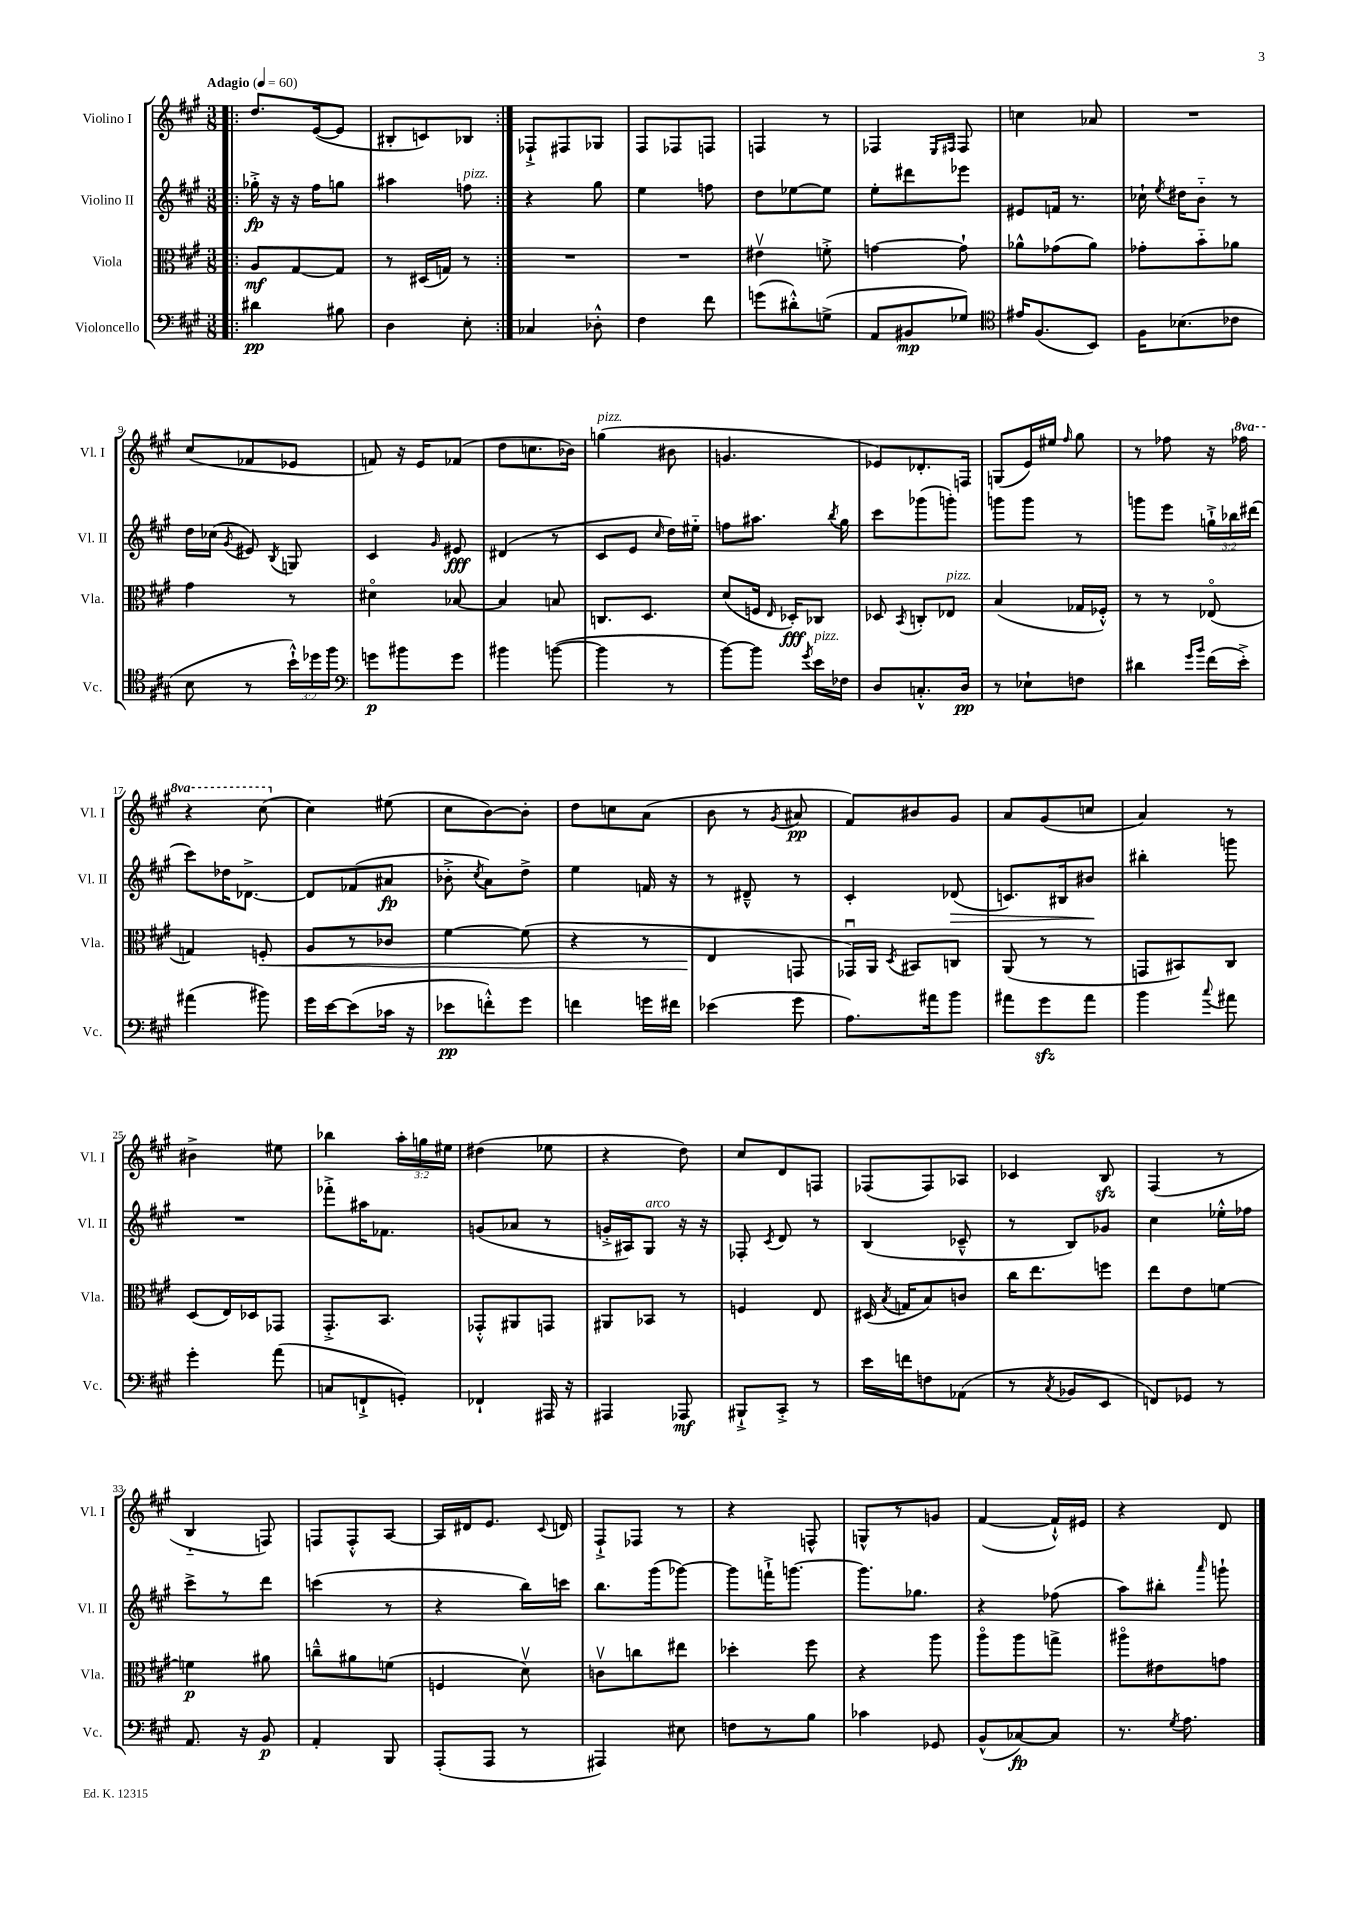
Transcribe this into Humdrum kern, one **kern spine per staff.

**kern	**dynam	**kern	**dynam	**kern	**dynam	**kern	**dynam
*part4	*part4	*part3	*part3	*part2	*part2	*part1	*part1
*staff4	*staff4	*staff3	*staff3	*staff2	*staff2	*staff1	*staff1
*I"Violoncello	*	*I"Viola	*	*I"Violino II	*	*I"Violino I	*
*I'Vc.	*	*I'Vla.	*	*I'Vl. II	*	*I'Vl. I	*
*clefF4	*	*clefC3	*	*clefG2	*	*clefG2	*
*k[f#c#g#]	*	*k[f#c#g#]	*	*k[f#c#g#]	*	*k[f#c#g#]	*
*M3/8	*	*M3/8	*	*M3/8	*	*M3/8	*
*MM60	*	*MM60	*	*MM60	*	*MM60	*
=1!|:	=1!|:	=1!|:	=1!|:	=1!|:	=1!|:	=1!|:	=1!|:
!	!	!	!	!	!	!LO:TX:a:B:t=Adagio	!
4d#X\	pp	8A/L	mf	16gg-X'^\	fp	8.dd/L	.
.	.	.	.	16r	.	.	.
.	.	[8G#/	.	16r	.	.	.
.	.	.	.	16ff#\KL	.	([16e/k	.
8B#X\	.	8G#/J]	.	8ggn\J	.	8e/J]	.
=2	=2	=2	=2	=2	=2	=2	=2
4D\	.	8r	.	4aa#X\	.	8B#X'/L	.
.	.	(16D#X/LL	.	.	.	8cn/)	.
.	.	16Gn/JJ)	.	.	.	.	.
!	!	!	!	!LO:TX:a:i:t=pizz.	!	!	!
8E'\	.	8r	.	8ffn\	.	8B-X/J	.
=3:|!	=3:|!	=3:|!	=3:|!	=3:|!	=3:|!	=3:|!	=3:|!
4C-X/	.	4.r	.	4r	.	8F-X`^/L	.
.	.	.	.	.	.	8F#X/	.
8D-X'^^\	.	.	.	8gg#\	.	8G-X/J	.
=4	=4	=4	=4	=4	=4	=4	=4
4F#\	.	4.r	.	4ee\	.	8F#/L	.
.	.	.	.	.	.	8F-X/	.
8f#\	.	.	.	8ffn\	.	8Fn/J	.
=5	=5	=5	=5	=5	=5	=5	=5
(8gn\L	.	4e#Xv\	.	8dd\L	.	4Fn/	.
8d#X'^^\)	.	.	.	[8ee-X\	.	.	.
(8Gn^\J	.	8fn'^\	.	8ee-\J]	.	8r	.
=6	=6	=6	=6	=6	=6	=6	=6
8AA/L	.	[4gn\	.	8ee'\L	.	4F-X/	.
8BB#X/	mp	.	.	8ddd#X\	.	.	.
.	.	.	.	.	.	16qqE/LL	.
.	.	.	.	.	.	16qqF#X/JJ	.
8G-X/J)	.	8g`\]	.	8eee-X\J	.	8F#/	.
=7	=7	=7	=7	=7	=7	=7	=7
*clefC4	*	*	*	*	*	*	*
16e#X/KL	.	8a-X^^\L	.	8e#X/L	.	4ccn\	.
(8.F#/	.	.	.	.	.	.	.
.	.	(8g-X\	.	16fn/Jk	.	.	.
.	.	.	.	8.r	.	.	.
8BB/J)	.	8a-\J)	.	.	.	8a-X/	.
=8	=8	=8	=8	=8	=8	=8	=8
16F#\KL	.	8g-X'\L	.	16cc-X`\	.	4.r	.
.	.	.	.	8qee/	.	.	.
(8.B-X\	.	.	.	16dd#X\KL	.	.	.
.	.	8b\	.	8b\J	.	.	.
8c-X\J	.	8a-X\J	.	8r	.	.	.
!!LO:LB:g=z
=9	=9	=9	=9	=9	=9	=9	=9
8B\	.	4g#\	.	16dd\LL	.	(8cc#/L	.
.	.	.	.	(16cc-X\JJ	.	.	.
.	.	.	.	8qg#/	.	.	.
8r	.	.	.	8e#X/)	.	8f-X/	.
.	.	.	.	8qB/	.	.	.
24b`^^\LL)	.	8r	.	8Gn/	.	8e-X/J	.
24dd-X\	.	.	.	.	.	.	.
24ff#\JJ	.	.	.	.	.	.	.
=10	=10	=10	=10	=10	=10	=10	=10
*clefF4	*	*	*	*	*	*	*
8gn\L	p	4d#X\	.	4c#/	.	8fn/)	.
8b#X\	.	.	.	.	.	16r	.
.	.	.	.	.	.	16e/KL	.
.	.	.	.	16qqg#/	.	.	.
8g\J	.	[8B-X/	.	8e#X/	fff	(8f-X/J	.
=11	=11	=11	=11	=11	=11	=11	=11
4b#X\	.	4B-/]	.	(4d#X/	.	8dd\L	.
.	.	.	.	.	.	8.ccn\	.
([8bn\	.	8Bn/	.	8r	.	.	.
.	.	.	.	.	.	16b-X\Jk)	.
=12	=12	=12	=12	=12	=12	=12	=12
!	!	!	!	!	!	!LO:TX:a:i:t=pizz.	!
4b\]	.	8.Cn/L	.	8c#/L	.	(4ggn\	.
.	.	.	.	8e/J	.	.	.
.	.	8.D/J	.	.	.	.	.
.	.	.	.	16qqcc#/	.	.	.
8r	.	.	.	16dd\LL)	.	8b#X\	.
.	.	.	.	16ee#X\JJ	.	.	.
=13	=13	=13	=13	=13	=13	=13	=13
[8b\L)	.	(8d/L	.	8ffn\L	.	4.gn/	.
8b\J]	.	16Fn/Jk	.	8.aa#X\J	.	.	.
.	.	16qqE/	.	.	.	.	.
.	.	16D-X'/KL)	fff	.	.	.	.
8qg#/	.	.	.	.	.	.	.
!LO:TX:a:i:t=pizz.	!	!	!	!	!	!	!
16e\LL	.	8C-X/J	.	.	.	.	.
.	.	.	.	8qbb/	.	.	.
16F-X\JJ	.	.	.	16gg#\	.	.	.
=14	=14	=14	=14	=14	=14	=14	=14
8D/L	.	8D-X/	.	8ccc#\L	.	8e-X/L)	.
.	.	8qBB/	.	.	.	.	.
8.Cn'^^/	.	8Cn'/L	.	(8ggg-X\	.	8.d-X'/	.
!	!	!LO:TX:a:i:t=pizz.	!	!	!	!	!
.	.	8E-X/J	.	8gggn'\J)	.	.	.
16D/Jk	pp	.	.	.	.	16Fn/Jk	.
=15	=15	=15	=15	=15	=15	=15	=15
8r	.	(4B/	.	8gggn\L	.	(8Gn/L	.
8E-X`\L	.	.	.	8ggg\J	.	16e/L)	.
.	.	.	.	.	.	16ee#X/JJ	.
.	.	.	.	.	.	16qqff#/	.
8Fn\J	.	16G-X/LL	.	8r	.	8gg#\	.
.	.	16F-X'^^/JJ)	.	.	.	.	.
=16	=16	=16	=16	=16	=16	=16	=16
4d#X\	.	8r	.	8gggn\L	.	8r	.
.	.	8r	.	8eee\J	.	8ff-X\	.
16qqg#/LL	.	.	.	.	.	.	.
16qqb/JJ	.	.	.	.	.	.	.
(16f#\LL	.	(8E-X/	.	24ggn`^\LL	.	16r	.
.	.	.	.	24bb-X\	.	.	.
*	*	*	*	*	*	*8va	*
16e'^\JJ)	.	.	.	.	.	16fff-X\	.
.	.	.	.	(24ddd#X\JJ	.	.	.
!!LO:LB:g=z
=17	=17	=17	=17	=17	=17	=17	=17
(4a#X\	.	4Gn/)	.	8ccc#\L)	.	4r	.
.	.	.	.	16dd-X\K	.	.	.
.	.	.	.	[8.d-X^\J	.	.	.
!	!	!	!LO:HP:b	!	!	!	!
8b#X\)	.	8Fn'/	<	.	.	(8ccc#\	.
=18	=18	=18	=18	=18	=18	=18	=18
*	*	*	*	*	*	*X8va	*
16g#\LL	.	8A/L	.	8d-/L]	.	4cc#\)	.
[16e\J	.	.	.	.	.	.	.
(8e\]	.	8r	.	(8f-X/	.	.	.
16c-X\Jk	.	8c-X/J	.	8a#X/J	fp	(8ee#X\	.
16r	.	.	.	.	.	.	.
=19	=19	=19	=19	=19	=19	=19	=19
8e-X\L	pp	[4f#\	.	8b-X'^\	.	8cc#\L	.
.	.	.	.	8qcc#/	.	.	.
8fn'^^\)	.	.	.	8a\L)	.	[8b\)	.
8g#\J	.	(8f#\]	.	8dd^\J	.	8b'\J]	.
=20	=20	=20	=20	=20	=20	=20	=20
4fn\	.	4r	.	4ee\	.	8dd\L	.
.	.	.	.	.	.	8ccn\	.
16gn\LL	.	8r	.	16fn/	.	(8a\J	.
16f#X\JJ	.	.	.	16r	.	.	.
=21	=21	=21	=21	=21	=21	=21	=21
(4e-X\	.	4E/	.	8r	.	8b\	.
.	.	.	.	8d#X~^^/	.	8r	.
.	.	.	.	.	.	8qg#/	.
8g#\	.	8GGn/	[	8r	.	8a#X/	pp
=22	=22	=22	=22	=22	=22	=22	=22
8.A\L)	.	16GG-Xu/LL)	.	4c#'/	.	8f#/L)	.
.	.	16AA/JJ	.	.	.	.	.
.	.	8qD/	.	.	.	.	.
.	.	8BB#X/L	.	.	.	8b#X/	.
16a#X\k	.	.	.	.	.	.	.
!	!	!	!	!	!LO:HP:b	!	!
8b\J	.	8Cn/J	.	(8d-X/	>	8g#/J	.
=23	=23	=23	=23	=23	=23	=23	=23
8a#X\L	.	(8AA/	.	8.cn/L)	.	8a/L	.
8g#zz\	.	8r	.	.	.	(8g#/	.
.	.	.	.	16B#X/k	.	.	.
8a#\J	.	8r	.	8b#X/J	.	8ccn/J	.
.	.	.	.	.	]	.	.
=24	=24	=24	=24	=24	=24	=24	=24
4b\	.	8GGn/L	.	4bb#X'\	.	4a/)	.
.	.	8BB#X/)	.	.	.	.	.
8qqcc#/	.	.	.	.	.	.	.
8a#X\	.	8C#/J	.	8gggn\	.	8r	.
!!LO:LB:g=z
=25	=25	=25	=25	=25	=25	=25	=25
4g#'\	.	(8D/L	.	4.r	.	4b#X^\	.
.	.	16E/L)	.	.	.	.	.
.	.	16D-X/J	.	.	.	.	.
(8a\	.	8GG-X/J	.	.	.	8ee#X\	.
=26	=26	=26	=26	=26	=26	=26	=26
8Cn/L	.	8.GG#'^/L	.	8fff-X'^\L	.	4bb-X\	.
8FFn`^/	.	.	.	16aa#X\K	.	.	.
.	.	8.BB/J	.	8.f-X\J	.	.	.
8GGn'/J)	.	.	.	.	.	24aa'\LL	.
.	.	.	.	.	.	24ggn\	.
.	.	.	.	.	.	24ee#X\JJ	.
=27	=27	=27	=27	=27	=27	=27	=27
4FF-X`/	.	8GG-X'^^/L	.	(8gn/L	.	(4dd#X\	.
.	.	8AA#X/	.	8a-X/J	.	.	.
16AAA#X/	.	8GGn/J	.	8r	.	8ee-X\	.
16r	.	.	.	.	.	.	.
=28	=28	=28	=28	=28	=28	=28	=28
4AAA#X/	.	8AA#X/L	.	16gn'^/LL	.	4r	.
.	.	.	.	16A#X/J)	.	.	.
!	!	!	!	!LO:TX:a:i:t=arco	!	!	!
.	.	8BB-X/J	.	8G#/J	.	.	.
8AAA-X/	mf	8r	.	16r	.	8dd\)	.
.	.	.	.	16r	.	.	.
=29	=29	=29	=29	=29	=29	=29	=29
8BBB#X`^/L	.	4Fn/	.	8F-X'/	.	8cc#/L	.
.	.	.	.	8qc#/	.	.	.
8CC#'^/J	.	.	.	8d/	.	8d/	.
8r	.	8E/	.	8r	.	8Fn/J	.
=30	=30	=30	=30	=30	=30	=30	=30
16e\LL	.	(16D#X/	.	(4B/	.	(8F-X/L	.
.	.	8qB/	.	.	.	.	.
16fn\J	.	16Gn/KL	.	.	.	.	.
8Fn\	.	8B/)	.	.	.	8F-/)	.
(8AA-X\J	.	8cn/J	.	8c-X~^^/	.	8A-X/J	.
=31	=31	=31	=31	=31	=31	=31	=31
8r	.	16cc#\KL	.	8r	.	4c-X/	.
.	.	8.ee\	.	.	.	.	.
8qC#/	.	.	.	.	.	.	.
8BB-X/L	.	.	.	8B/L)	.	.	.
8EE/J	.	8ffn\J	.	8g-X/J	.	8Bzz/	.
=32	=32	=32	=32	=32	=32	=32	=32
8FFn/L)	.	8ee\L	.	4cc#\	.	(4F#/	.
8GG-X/J	.	8e\	.	.	.	.	.
8r	.	[8fn\J	.	16ee-X'^^\LL	.	8r	.
.	.	.	.	16ff-X\JJ	.	.	.
!!LO:LB:g=z
=33	=33	=33	=33	=33	=33	=33	=33
8.AA/	.	4fn\]	p	8ccc#^\L	.	4B/	.
.	.	.	.	8r	.	.	.
16r	.	.	.	.	.	.	.
8BB/	p	8a#X\	.	8ddd\J	.	8Fn/)	.
=34	=34	=34	=34	=34	=34	=34	=34
4AA'/	.	8ccn~^^\L	.	(4cccn\	.	8Fn/L	.
.	.	8a#X\	.	.	.	8F'^^/	.
8BBB/	.	(8fn\J	.	8r	.	[8A/J	.
=35	=35	=35	=35	=35	=35	=35	=35
(8AAA'/L	.	4Fn/	.	4r	.	16A/LL]	.
.	.	.	.	.	.	16d#X/J	.
8AAA/J	.	.	.	.	.	8.e/J	.
8r	.	8dv\)	.	16bb\LL)	.	.	.
.	.	.	.	.	.	8qqc#/	.
.	.	.	.	16cccn\JJ	.	16dn/	.
=36	=36	=36	=36	=36	=36	=36	=36
4AAA#X/)	.	8cnv\L	.	8.bb\L	.	8F#`^/L	.
.	.	8ccn\	.	.	.	8F-X/J	.
.	.	.	.	(16ggg#\k	.	.	.
8E#X\	.	8ee#X\J	.	[8ggg-X\J)	.	8r	.
=37	=37	=37	=37	=37	=37	=37	=37
8Fn\L	.	4dd-X'\	.	8ggg-\L]	.	4r	.
8r	.	.	.	16fffn`^\K	.	.	.
.	.	.	.	[8.gggn\J	.	.	.
8B\J	.	8ff#\	.	.	.	8Fn^^/	.
=38	=38	=38	=38	=38	=38	=38	=38
4c-X\	.	4r	.	8.ggg\L]	.	8Gn^^/L	.
.	.	.	.	.	.	8r	.
.	.	.	.	8.gg-X\J	.	.	.
8GG-X/	.	8aa\	.	.	.	8gn/J	.
=39	=39	=39	=39	=39	=39	=39	=39
(8BB^^/L	.	8aa\L	.	4r	.	([4f#/	.
[8C-X/)	fp	8aa\	.	.	.	.	.
8C-/J]	.	8ggn^\J	.	(8ff-X\	.	16f#`^^/LL])	.
.	.	.	.	.	.	16e#X/JJ	.
=40	=40	=40	=40	=40	=40	=40	=40
8.r	.	8aa#X\L	.	8aa\L)	.	4r	.
.	.	8e#X\	.	8bb#X'\J	.	.	.
8qG#/	.	.	.	.	.	.	.
8.A\	.	.	.	.	.	.	.
.	.	.	.	16qqaaa/	.	.	.
.	.	8gn\J	.	8gggn`\	.	8d/	.
==	==	==	==	==	==	==	==
*-	*-	*-	*-	*-	*-	*-	*-
